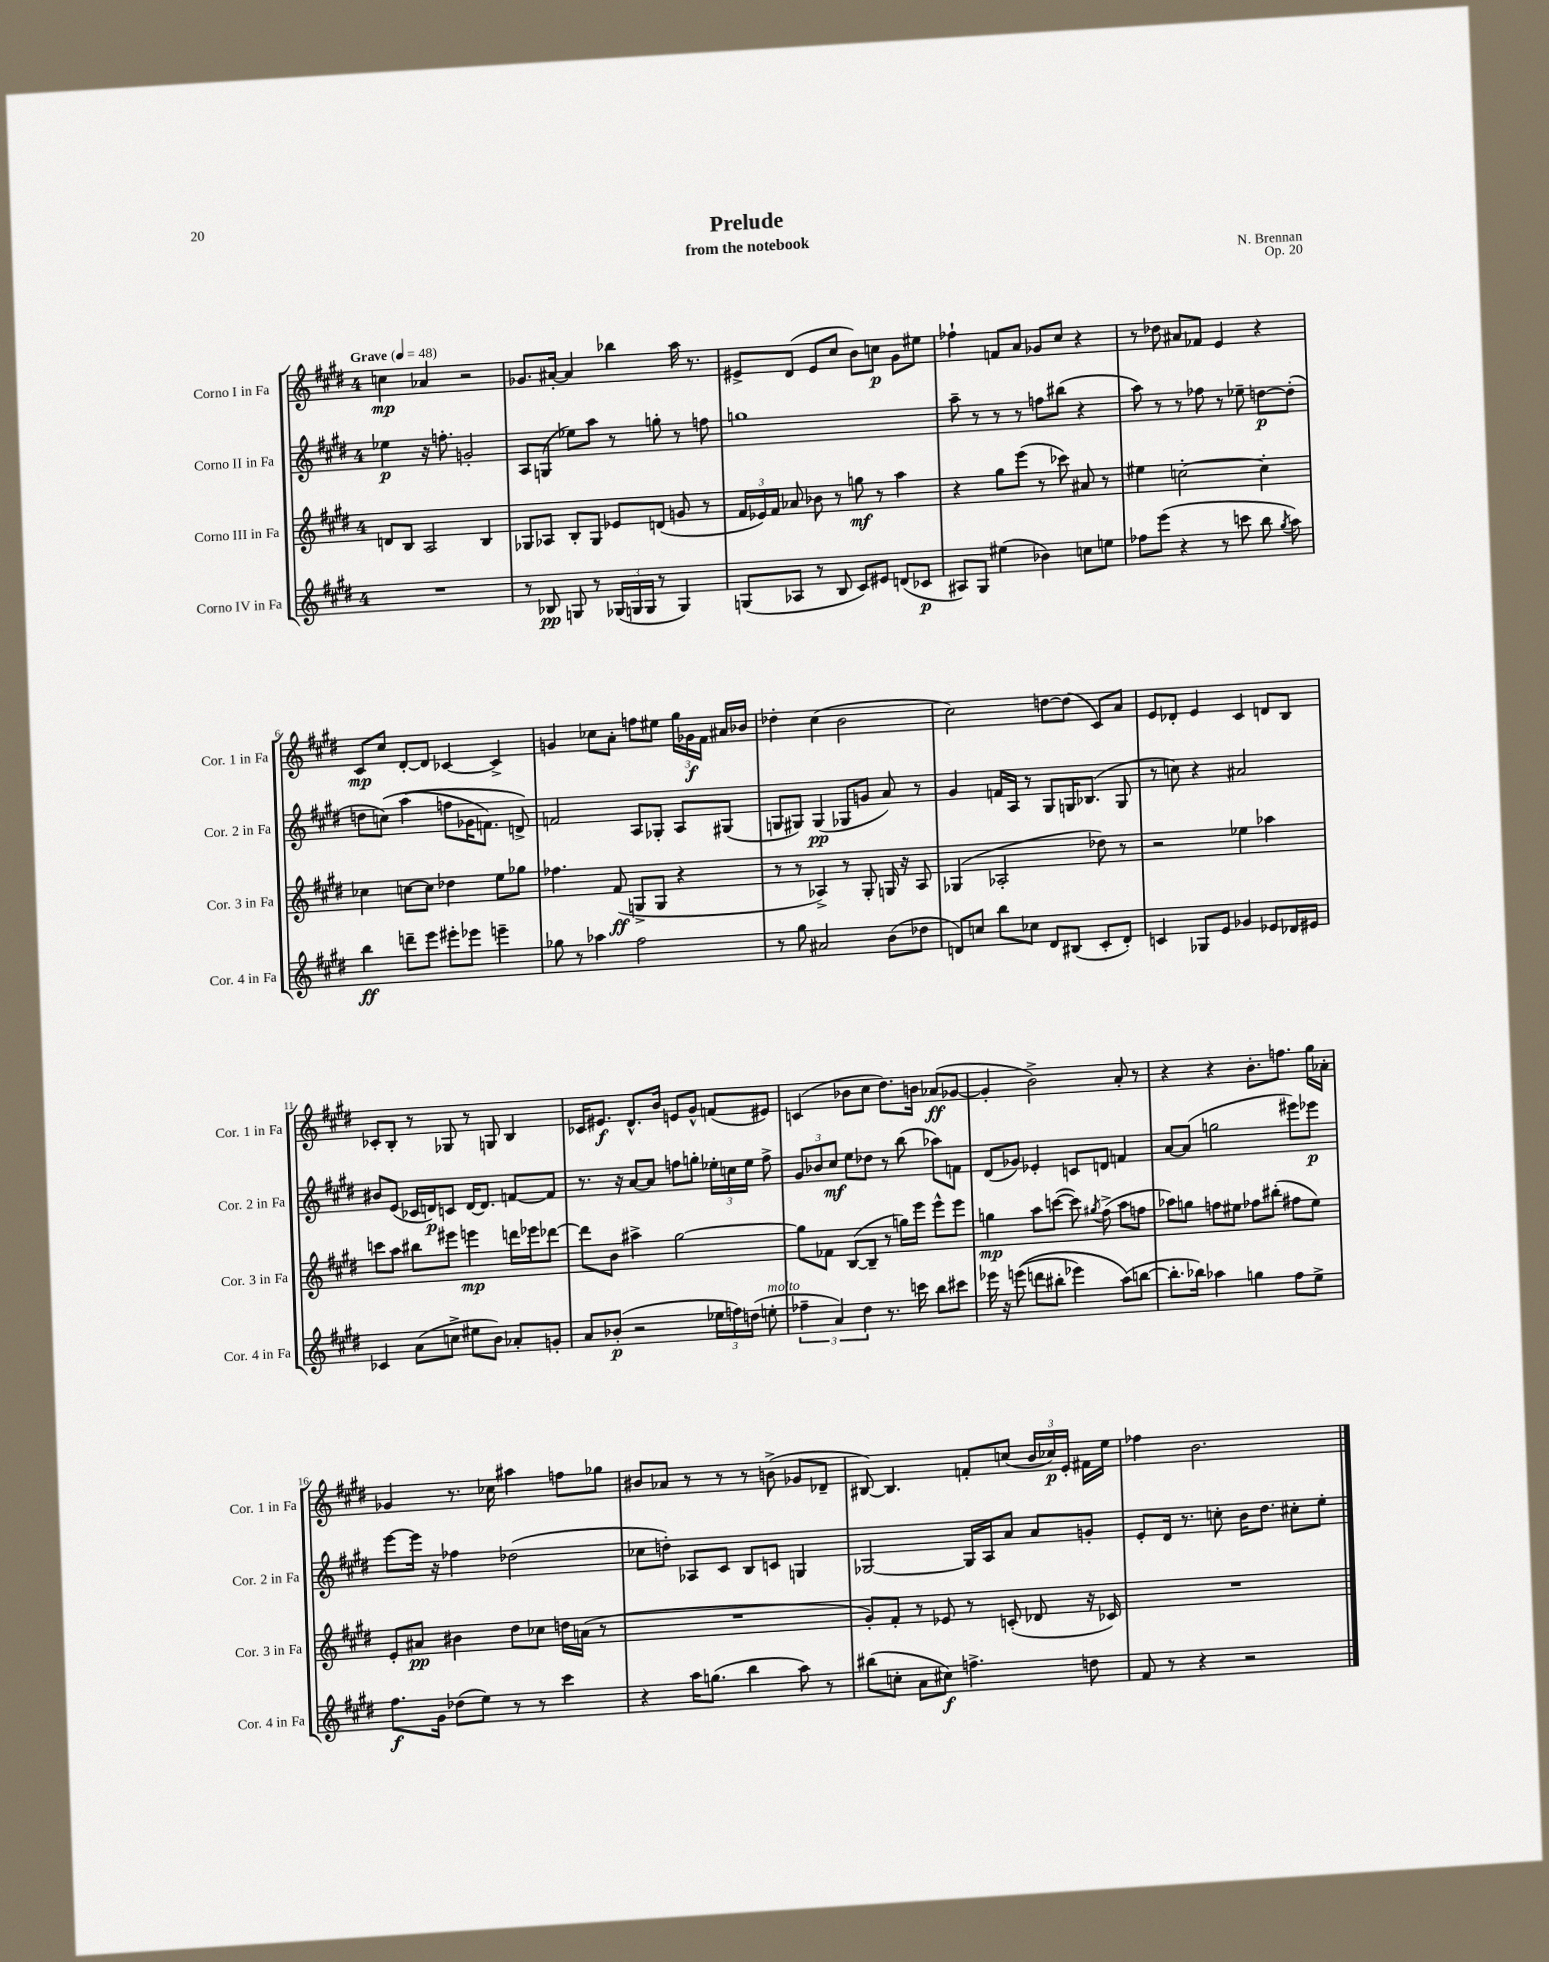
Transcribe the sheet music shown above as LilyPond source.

\header { title = "Prelude" composer = "N. Brennan" subtitle = "from the notebook" opus = "Op. 20" }
<<
\new StaffGroup <<
\new Staff = "s0" \with { instrumentName = "Corno I in Fa" shortInstrumentName = "Cor. 1 in Fa" } {
    \clef treble \key e \major \once \override Staff.TimeSignature.style = #'single-digit \time 4/4 \tempo "Grave" 4 = 48
    \autoBeamOff c''4\mp aes'4 r2 |
    ges'8.[ ais'16]~-. ais'4 bes''4 a''16 r8. |
    eis'8[-> dis'8]( eis'8[ cis''8] b'8[) c''8]\p gis'8[ eis''8] |
    fes''4-! f'8[ a'8] ges'8[ cis''8] r4 |
    r8 des''8 ais'8[ fes'8] e'4 r4 |
    cis'8[\mp cis''8] dis'8[~-. dis'8] ces'4~ ces'4-> |
    g'4 ces''8[ a'8]-. f''8[ eis''8] \tuplet 3/2 { gis''16[ ges'16\f fis'16] } ais'16[ bes'16] |
    des''4-. cis''4( b'2 |
    cis''2) d''8[~ d''8]( cis'8[) a'8] |
    e'8[ des'8]-. e'4 cis'4 d'8[ b8] |
    ces'8[-. b8]-. r8 ges8 r8 g8 b4 |
    ces'16[ eis'8.]\f dis'8.[-^ b'16] e'8[ gis'8]-^ f'8[( eis'8]) |
    c'4( bes'8[ cis''8] dis''8.[) b'16] aes'8[\ff( ges'8]~ |
    ges'4-. b'2->) a'8-. r8 |
    r4 r4 b'8.[-. f''8.] gis''16[ aes'16]-. |
    ges'4 r8. ces''16 ais''4 f''8[ ges''8] |
    bis'8[ aes'8] r8 r8 r8 b'8->( ges'8[ des'8]-- |
    bis8~) bis4. f'8[-. c''8]( \tuplet 3/2 { b'16[ ces''16\p) e'16]-. } fis'16[ e''16] |
    fes''4 b'2. \bar "|." |
}
\new Staff = "s1" \with { instrumentName = "Corno II in Fa" shortInstrumentName = "Cor. 2 in Fa" } {
    \clef treble \key e \major \once \override Staff.TimeSignature.style = #'single-digit \time 4/4
    \autoBeamOff ees''4\p r16 f''8.-. g'2-. |
    a8[ g8]( ees''8[) a''8] r8 g''8-. r8 f''8 |
    g''1 |
    a''8-- r8 r8 r8 f''8[ bis''8]( r4 |
    a''8) r8 r8 fes''8 r8 ees''8-- d''8[~\p d''8]-.( |
    d''8[ c''8])\( a''4( f''8[ ges'16 f'8.]) d'8->\) |
    f'2 a8[ ges8]-. a8[ gis8]( |
    g8[ gis8]) gis4\pp( ges8[ g'8] a'8) r8 |
    gis'4 f'16[ a16] r8 gis8[ g16 bes8.]( g8 |
    r8 c''8) r4 ais'2 |
    bis'8[ e'8]( ces'16[ d'16\p) c'8] d'16[~ d'8.] f'8[~ f'8] |
    r8. r16 a'8[~ a'8] f''8[ g''8]-. \tuplet 3/2 { ees''16[-. c''16 ees''16] } f''8-> |
    \tuplet 3/2 { gis'8[ bes'8 cis''8]\mf } e''8[ des''8] r8 b''8( aes''8[) f'8] |
    dis'8[( ges'8]) ees'4-. c'8[ d'8] f'4 |
    a'8[~ a'8]( g''2 eis'''8[) ees'''8]\p |
    e'''8[~ e'''16] r16 fes''4 des''2( |
    ces''8[ d''8]-.) aes8[ cis'8] b8[ c'8] g4 |
    ges2~ ges16[ a16 a'8] a'8[ g'8]-. |
    e'8[-. dis'16] r8. c''8-. b'16[ dis''8.] cis''8[-. e''8]-. \bar "|." |
}
\new Staff = "s2" \with { instrumentName = "Corno III in Fa" shortInstrumentName = "Cor. 3 in Fa" } {
    \clef treble \key e \major \once \override Staff.TimeSignature.style = #'single-digit \time 4/4
    \autoBeamOff d'8[ b8] a2 b4 |
    ges8[ aes8] b8[-. ges8] ees'8[ d'8]( g'8 r8 |
    \tuplet 3/2 { fis'16[ ees'16) fis'16] } aes'8 bes'8 r8 g''8\mf r8 a''4 |
    r4 gis''8[ e'''8]( r8 ces'''8) ais'8 r8 |
    eis''4 c''2~-. c''4-. |
    ces''4 c''8[~ c''8] des''4 e''8[ ges''8] |
    fes''4. fis'8\ff( g8[-> g8] r4 |
    r8 r8 aes4->) r8 gis8-. g16 r16 aes8 |
    ges4( aes2-. des''8) r8 |
    r2 ees''4 aes''4 |
    c'''8[ a''8] bis''8[ eis'''8] e'''4\mp d'''16[ ees'''16 des'''8]~ |
    des'''8[ b'8] ais''4-> gis''2~ |
    gis''8[ fes'8] b8[~( b8]-- r8 g''16[) e'''16] e'''8[-^ e'''8] |
    g''4\mp a''8[ c'''8]~( c'''8) \acciaccatura { gis''8 } fis''8->( a''8[ f''8] |
    aes''8[) g''8] f''8[ eis''8] fes''8[ bis''8]-.( fis''8[ eis''8]) |
    e'8[-. ais'8]\pp bis'4 dis''8[ ces''8] d''16[ a'16]( r8 |
    R1 |
    gis'8[-.) fis'8]-. r8 ees'8 r8 c'8-.( des'8 r16 ces'16) |
    R1 \bar "|." |
}
\new Staff = "s3" \with { instrumentName = "Corno IV in Fa" shortInstrumentName = "Cor. 4 in Fa" } {
    \clef treble \key e \major \once \override Staff.TimeSignature.style = #'single-digit \time 4/4
    \autoBeamOff R1 |
    r8 bes8\pp g8 r8 \tuplet 3/2 { ges16[( g16 g16] } r8 g4) |
    g8[( aes8] r8 b8 cis'8[) eis'8] d'8[( ces'8]\p |
    ais8[) gis8] eis''4( bes'4) c''8[ e''8] |
    fes''8[ e'''8]( r4 r8 c'''8 b''8 \acciaccatura { gis''8 } a''8) |
    b''4\ff d'''8[-- e'''8] eis'''8[-. ees'''8] e'''4-- |
    ges''8 r8 aes''4 fis''2 |
    r8 gis''8 ais'2 b'8[( des''8] |
    d'8[) c''8] b''8[ ces''8] d'8[ bis8]( cis'8[-. d'8]-.) |
    c'4 ges8[ e'8] ges'4 ees'8[ des'16 eis'16] |
    ces'4 a'8[( c''8]-> eis''8[ b'8]) aes'8[-. g'8]-. |
    a'8[ bes'8]-.\p( r2 \tuplet 3/2 { ees''16[ f''16) d''16]( } e''8-.^\markup { \italic "molto" } |
    \tuplet 3/2 { fes''4-- a'4) dis''4 } r8. c'''16 b''8[ cis'''8] |
    ees'''16 r16 e'''8(\( d'''8[ bis''8]-. ees'''4) a''8[(\) b''8]~ |
    b''8.[-. bes''16]) aes''4 g''4 fis''8[ e''8]-> |
    fis''8.[\f gis'16] des''8[( e''8]) r8 r8 cis'''4 |
    r4 a''16[ g''8.]( b''4 a''8) r8 |
    bis''8[( c''8]-. a'8[ cis''8]\f) f''4.-> d''8 |
    fis'8 r8 r4 r2 \bar "|." |
}
>>
>>
